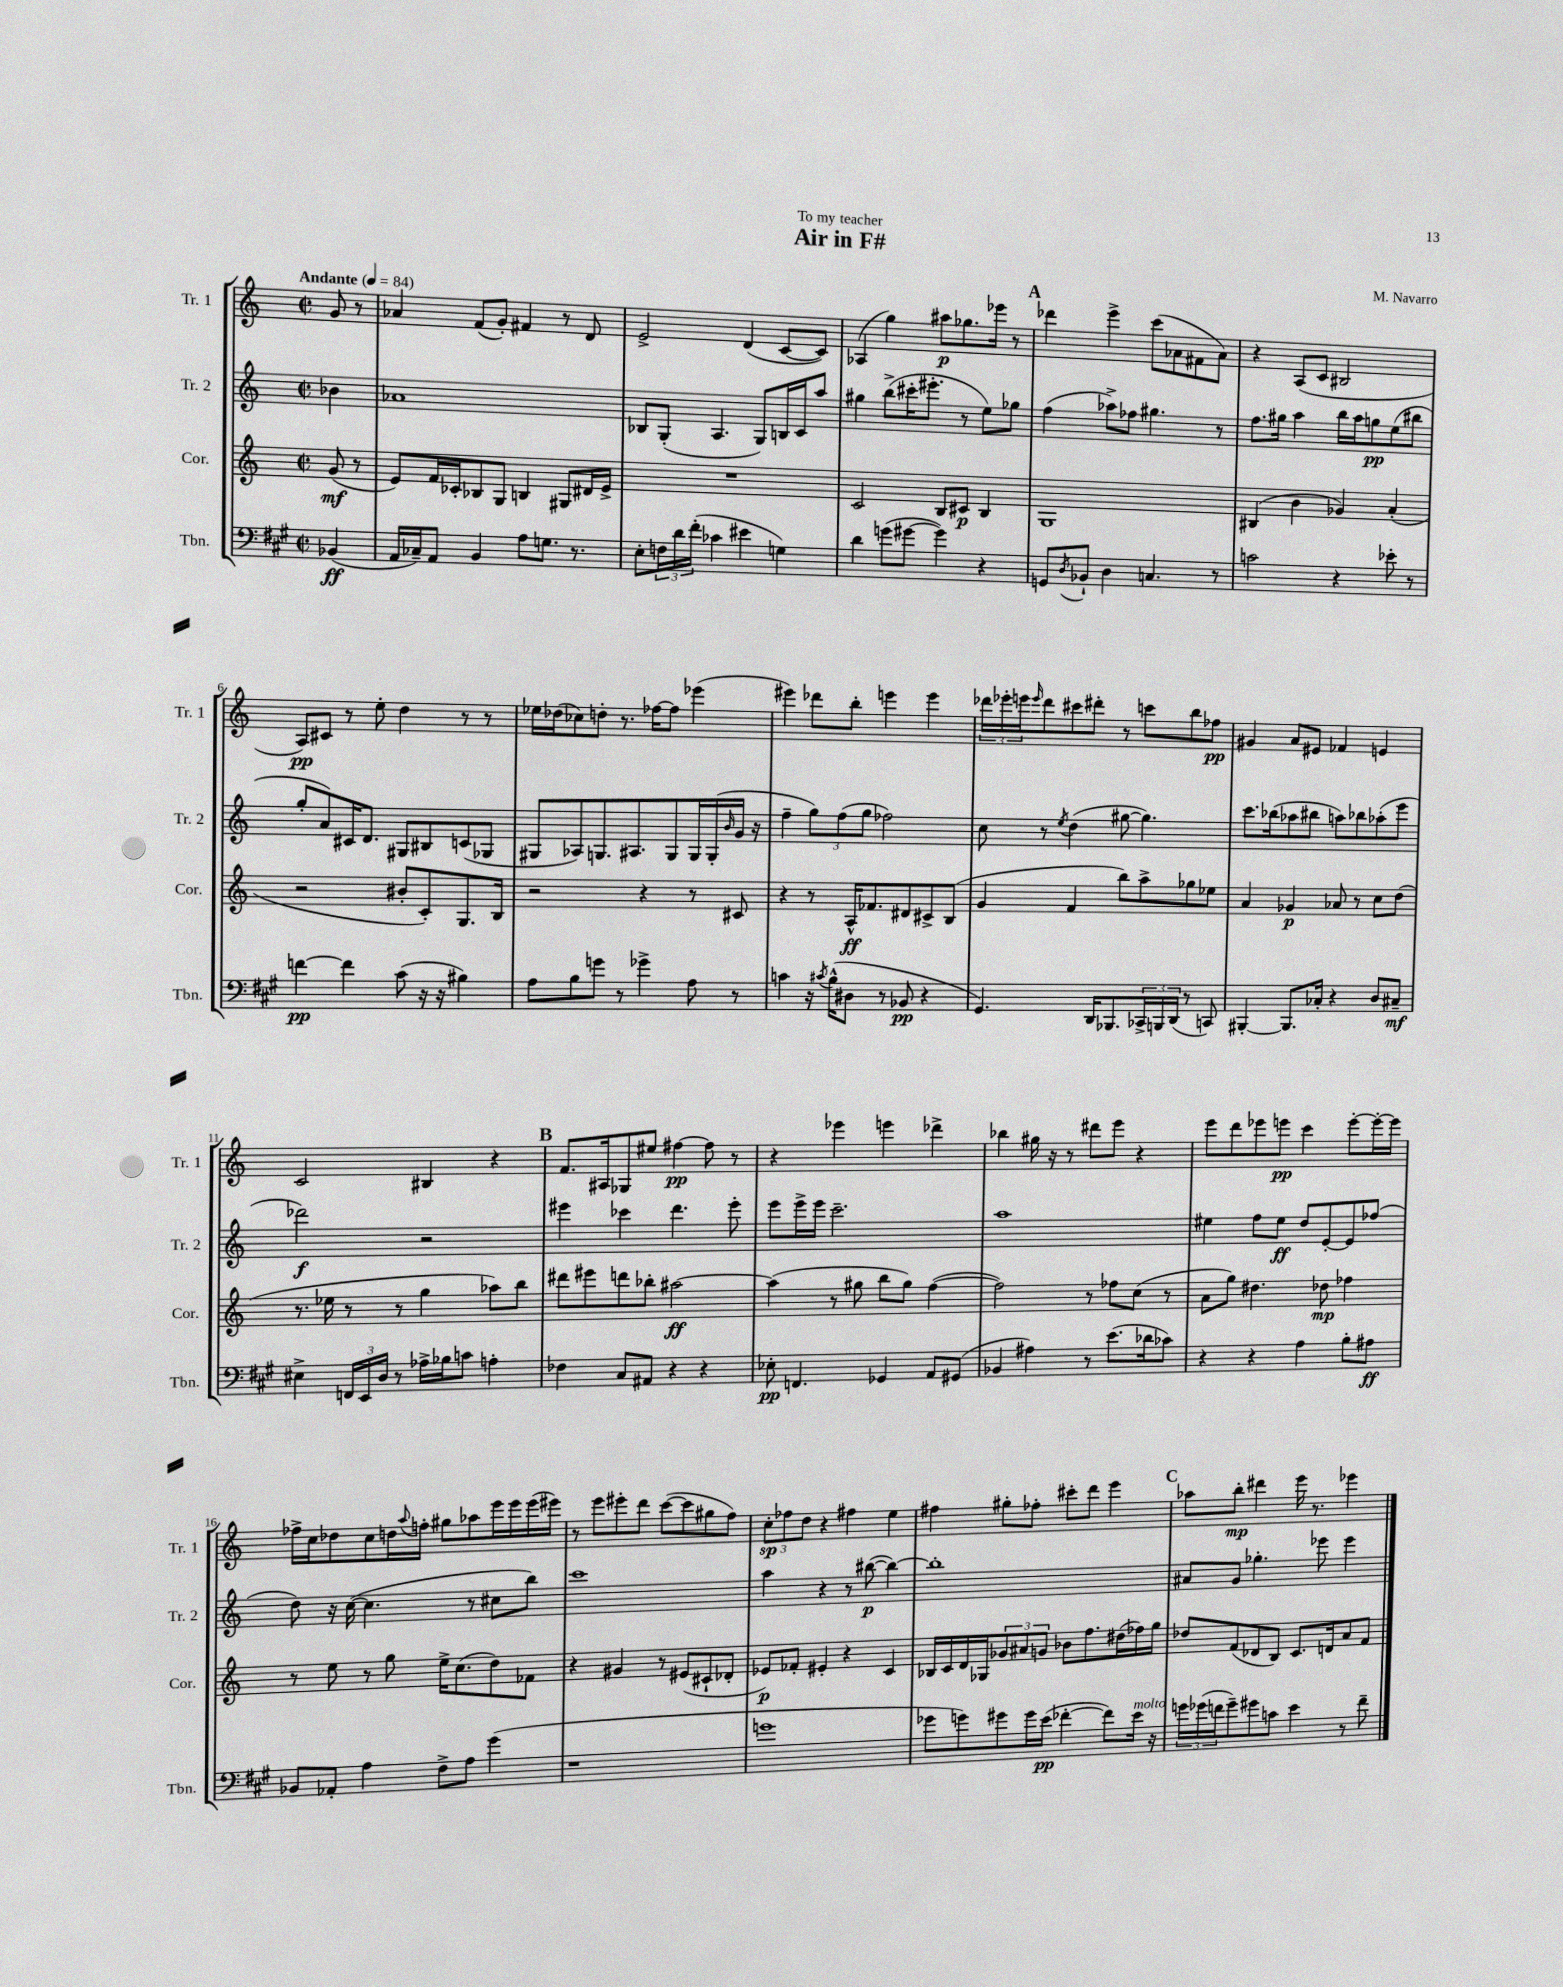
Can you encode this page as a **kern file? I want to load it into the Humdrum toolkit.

**kern	**dynam	**kern	**dynam	**kern	**dynam	**kern	**dynam
*part4	*part4	*part3	*part3	*part2	*part2	*part1	*part1
*staff4	*staff4	*staff3	*staff3	*staff2	*staff2	*staff1	*staff1
*I"Tbn.	*	*I"Cor.	*	*I"Tr. 2	*	*I"Tr. 1	*
*I'Tbn.	*	*I'Cor.	*	*I'Tr. 2	*	*I'Tr. 1	*
*clefF4	*	*clefG2	*	*clefG2	*	*clefG2	*
*k[f#c#g#]	*	*k[]	*	*k[]	*	*k[]	*
*M2/2	*	*M2/2	*	*M2/2	*	*M2/2	*
*met(c|)	*	*met(c|)	*	*met(c|)	*	*met(c|)	*
*MM84	*	*MM84	*	*MM84	*	*MM84	*
=	=	=	=	=	=	=	=
!	!	!	!	!	!	!LO:TX:a:B:t=Andante	!
(4BB-X/	ff	(8g/	mf	4b-X\	.	8g/	.
.	.	8r	.	.	.	8r	.
=1	=1	=1	=1	=1	=1	=1	=1
16AA/LL	.	8e/L)	.	1a-X	.	4a-X/	.
16C-X~/J)	.	.	.	.	.	.	.
8AA/J	.	16f/L	.	.	.	.	.
.	.	16c-X'/J	.	.	.	.	.
4BB/	.	8B-X/	.	.	.	(8f/L	.
.	.	8G/J	.	.	.	8g'/J)	.
8A\L	.	4Bn/	.	.	.	4f#X/	.
8.Gn\J	.	.	.	.	.	.	.
.	.	8G#X/L	.	.	.	8r	.
8.r	.	.	.	.	.	.	.
.	.	16d#X/L	.	.	.	8d/	.
.	.	16e^/JJ	.	.	.	.	.
=2	=2	=2	=2	=2	=2	=2	=2
8E'\L	.	1r	.	8B-X/L	.	2e^/	.
24Fn\L	.	.	.	(8G'/J	.	.	.
24d\	.	.	.	.	.	.	.
(24f#'\JJ	.	.	.	.	.	.	.
4c-X\	.	.	.	4.A/	.	.	.
4e#X\	.	.	.	.	.	(4d/	.
.	.	.	.	8G/L)	.	.	.
4Gn\)	.	.	.	16Bn/L	.	[8c/L	.
.	.	.	.	16c/J	.	.	.
.	.	.	.	8aa/J	.	8c/J])	.
=3	=3	=3	=3	=3	=3	=3	=3
4d\	.	2c/	.	4gg#X\	.	(4A-X/	.
(8gn\L	.	.	.	(8bb^\L	.	4gg\)	.
[8g#X\J	.	.	.	16ccc#X'\K	.	.	.
.	.	.	.	8.eee#X'\J	.	.	.
4g#\])	.	8B/L	.	.	.	8aa#X\L	p
.	.	8c#X/J	p	8r	.	8.gg-X\	.
4r	.	4B/	.	8ee\L)	.	.	.
.	.	.	.	.	.	16eee-X\Jk	.
.	.	.	.	8gg-X\J	.	8r	.
!!LO:REH:place=s1:t=A
=4	=4	=4	=4	=4	=4	=4	=4
8GGn/L	.	1G	.	(4ff\	.	4ddd-X\	.
8qD/	.	.	.	.	.	.	.
8BB-X`/J	.	.	.	.	.	.	.
4D\	.	.	.	8aa-X^\L)	.	4eee^\	.
.	.	.	.	8ff-X\J	.	.	.
4.Cn/	.	.	.	4.gg#X\	.	(8ccc\L	.
.	.	.	.	.	.	8a-X\	.
.	.	.	.	.	.	8f#X\	.
8r	.	.	.	8r	.	8a-\J)	.
=5	=5	=5	=5	=5	=5	=5	=5
2cn\	.	(4B#X/	.	8.ff\L	.	4r	.
.	.	.	.	16gg#X\Jk	.	.	.
.	.	4b\	.	4aa\	.	(8A/L	.
.	.	.	.	.	.	8c/J	.
4r	.	4g-X/)	.	16bb\LL	.	2B#X/	.
.	.	.	.	16aa\J	.	.	.
.	.	.	.	8ggn\	pp	.	.
8e-X'\	.	(4a'/	.	(8ee\	.	.	.
8r	.	.	.	8bb#X\J	.	.	.
!!LO:LB:g=z
=6	=6	=6	=6	=6	=6	=6	=6
[4fn\	pp	2r	.	8gg'/L	.	8A/L)	pp
.	.	.	.	8a/)	.	8c#X/J	.
4f\]	.	.	.	16c#X/K	.	8r	.
.	.	.	.	8.d/J	.	.	.
.	.	.	.	.	.	8ee'\	.
(8c#\	.	8b#X'/L	.	8G#X/L	.	4dd\	.
16r	.	8c'/)	.	8B#X/	.	.	.
16r	.	.	.	.	.	.	.
4B#X\)	.	8.G/	.	(8cn/	.	8r	.
.	.	.	.	8G-X/J	.	8r	.
.	.	16B/Jk	.	.	.	.	.
=7	=7	=7	=7	=7	=7	=7	=7
8A\L	.	2r	.	8G#X/L	.	16ee-X\LL	.
.	.	.	.	.	.	(16dd-X\J	.
8B\	.	.	.	8A-X/)	.	8cc-X\)	.
8gn\J	.	.	.	8.Gn/	.	8ddn'\J	.
8r	.	.	.	.	.	8.r	.
.	.	.	.	8.A#X/	.	.	.
4g-X^\	.	4r	.	.	.	.	.
.	.	.	.	.	.	[16ff-X\KL	.
.	.	.	.	8G/	.	8ff-\J]	.
8A\	.	8r	.	16G/L	.	(4eee-X\	.
.	.	.	.	(16G'/	.	.	.
.	.	.	.	16qqb/	.	.	.
8r	.	8c#X/	.	16g/JJ	.	.	.
.	.	.	.	16r	.	.	.
=8	=8	=8	=8	=8	=8	=8	=8
4cn\	.	4r	.	4ff~\	.	4eee#X\)	.
16r	.	8r	.	12gg\L)	.	8ddd-X\L	.
8qc#X/	.	.	.	.	.	.	.
(16B^^\KL	.	.	.	.	.	.	.
.	.	.	.	(12ff\	.	.	.
8D#X\J	.	16A^^/KL	ff	.	.	8bb'\J	.
.	.	.	.	12gg\J	.	.	.
.	.	8.f-X/	.	.	.	.	.
8r	.	.	.	2ff-X\)	.	4eeen\	.
8BB-X/	pp	8d#X/	.	.	.	.	.
4r	.	8c#X^/	.	.	.	4eee\	.
.	.	(8B/J	.	.	.	.	.
=9	=9	=9	=9	=9	=9	=9	=9
4.GG#/)	.	4g/	.	8cc\	.	24ddd-X\LL	.
.	.	.	.	.	.	24eee-X'\	.
.	.	.	.	.	.	24eeen\J	.
.	.	.	.	.	.	16qqeee/	.
.	.	.	.	8r	.	8ddd-\	.
.	.	.	.	8qee/	.	.	.
.	.	4f/	.	(4dd\	.	8ccc#X\	.
16DD/KL	.	.	.	.	.	8ddd#X'\J	.
8.BBB-X/	.	.	.	.	.	.	.
.	.	8bb\L)	.	[8gg#X\	.	8r	.
24CC-X^/L	.	8aa^\	.	4.gg#\])	.	8cccn\L	.
24BBBn/	.	.	.	.	.	.	.
(24DD/JJ	.	.	.	.	.	.	.
8r	.	8gg-X\	.	.	.	8bb\	.
8CCn/)	.	8ee-X\J	.	.	.	8ff-X\J	pp
=10	=10	=10	=10	=10	=10	=10	=10
[4BBB#X'/	.	4a/	.	8.ccc\L	.	4g#X/	.
.	.	.	.	(16bb-X\k	.	.	.
8.BBB#/L]	.	4g-X/	p	8aa-X\	.	8a/L	.
.	.	.	.	8bb#X\J	.	8e#X/J	.
16C-X'/Jk	.	.	.	.	.	.	.
4r	.	8a-X/	.	8aan\L)	.	4f-X/	.
.	.	8r	.	8bb-X\	.	.	.
8D/L	.	8cc\L	.	(8aa-X'\	.	4en/	.
8C#X~/J	mf	(8dd\J	.	8eee\J	.	.	.
!!LO:LB:g=z
=11	=11	=11	=11	=11	=11	=11	=11
4E#X^\	.	8.r	.	2ddd-X\)	f	2c/	.
.	.	16ee-X\	.	.	.	.	.
24FFn/LL	.	8r	.	.	.	.	.
24EE/	.	.	.	.	.	.	.
24D/JJ	.	.	.	.	.	.	.
8r	.	8r	.	.	.	.	.
16A-X^\LL	.	4gg\	.	2r	.	4B#X/	.
16B-X\J	.	.	.	.	.	.	.
8cn\J	.	.	.	.	.	.	.
4An'\	.	8aa-X\L)	.	.	.	4r	.
.	.	8bb\J	.	.	.	.	.
!!LO:REH:place=s1:t=B
=12	=12	=12	=12	=12	=12	=12	=12
4F-X\	.	8ddd#X\L	.	4eee#X\	.	8.f/L	.
.	.	8eee#X\	.	.	.	.	.
.	.	.	.	.	.	16A#X/k	.
8C#/L	.	8dddn\	.	4ccc-X\	.	8G-X/	.
8AA#X/J	.	8bb-X'\J	.	.	.	8ee#X/J	.
4r	.	[2aa#X\	ff	4.ddd\	.	[4ff#X\	pp
4r	.	.	.	.	.	8ff#\]	.
.	.	.	.	8eee#'\	.	8r	.
=13	=13	=13	=13	=13	=13	=13	=13
8E-X'\	pp	(4aa#\]	.	8eee\L	.	4r	.
4.FFn/	.	.	.	16eee^\L	.	.	.
.	.	.	.	16eee\JJ	.	.	.
.	.	8r	.	2.ccc~\	.	4eee-X\	.
.	.	8gg#X\	.	.	.	.	.
4GG-X/	.	8bb\L	.	.	.	4eeen\	.
.	.	8gg#\J)	.	.	.	.	.
8AA/L	.	([4ff\	.	.	.	4ddd-X^\	.
(8GG#X/J	.	.	.	.	.	.	.
=14	=14	=14	=14	=14	=14	=14	=14
4BB-X/	.	2ff\])	.	1aa	.	4bb-X\	.
4A#X\)	.	.	.	.	.	16gg#X\	.
.	.	.	.	.	.	16r	.
.	.	.	.	.	.	8r	.
8r	.	8r	.	.	.	8ddd#X\L	.
(8.e\L	.	8ff-X\L	.	.	.	8eee\J	.
.	.	(8cc\J	.	.	.	4r	.
16d-X\k	.	.	.	.	.	.	.
8c-X\J)	.	8r	.	.	.	.	.
=15	=15	=15	=15	=15	=15	=15	=15
4r	.	8a\L	.	4ee#X\	.	8eee\L	.
.	.	8gg\J)	.	.	.	8ddd\	.
4r	.	4.dd#X\	.	8ff\L	.	8eee-X\	.
.	.	.	.	8ee#\J	ff	8eeen\J	pp
4A\	.	.	.	8dd/L	.	4ccc\	.
.	.	8dd-X\	mp	[8e'/	.	.	.
8B'\L	.	4ff-X\	.	8e/]	.	[8eee'\L	.
8A#X\J	ff	.	.	(8ff-X/J	.	16eee'\L_	.
.	.	.	.	.	.	16eee\JJ]	.
!!LO:LB:g=z
=16	=16	=16	=16	=16	=16	=16	=16
8BB-X/L	.	8r	.	8dd\)	.	16ff-X^\LL	.
.	.	.	.	.	.	16cc\J	.
8AA-X'/J	.	8ee\	.	16r	.	8dd-X\	.
.	.	.	.	([16cc\	.	.	.
4A\	.	8r	.	4.cc\]	.	8cc\	.
.	.	8gg\	.	.	.	16ddn\L	.
.	.	.	.	.	.	8qqaa/	.
.	.	.	.	.	.	16ffn'\JJ	.
8F#^\L	.	16ee^\KL	.	.	.	8gg#X\L	.
.	.	(8.cc\	.	.	.	.	.
8A\J	.	.	.	8r	.	8aa-X\	.
(4g#\	.	8dd\)	.	8cc#X\L	.	16eee\L	.
.	.	.	.	.	.	16eee\	.
.	.	8f-X\J	.	8bb\J)	.	(16eee\	.
.	.	.	.	.	.	16eee#X\JJ)	.
=17	=17	=17	=17	=17	=17	=17	=17
1r	.	4r	.	1ccc	.	8r	.
.	.	.	.	.	.	8eee\L	.
.	.	4g#X/	.	.	.	8eee#X'\	.
.	.	.	.	.	.	8ddd\J	.
.	.	8r	.	.	.	([8ccc\L	.
.	.	(8e#X/L	.	.	.	8ccc\]	.
.	.	8c#X`/	.	.	.	8gg#X\	.
.	.	8d-X'/J	.	.	.	8ff\J)	.
=18	=18	=18	=18	=18	=18	=18	=18
1gn	.	8e-X/L)	p	4aa\	.	12cc'\L	sp
.	.	.	.	.	.	12ff-X\	.
.	.	8f-X'/J	.	.	.	.	.
.	.	.	.	.	.	12dd\J	.
.	.	4e#X'/	.	4r	.	4r	.
.	.	4r	.	8r	.	4ff#X\	.
.	.	.	.	([8bb#X\	p	.	.
.	.	4c/	.	4bb#\_)	.	4ee\	.
=19	=19	=19	=19	=19	=19	=19	=19
8g-X\L	.	16B-X/LL	.	1bb#']	.	4ff#X\	.
.	.	16c/	.	.	.	.	.
8gn\)	.	16d/	.	.	.	.	.
.	.	16G-X/J	.	.	.	.	.
8g#X\	.	12g-X/	.	.	.	8gg#X'\L	.
.	.	12a#X/	.	.	.	.	.
16g#\L	.	.	.	.	.	8ff-X'\J	.
.	.	12gn/J	.	.	.	.	.
(16e\JJ	pp	.	.	.	.	.	.
[4f-X'\	.	8b-X\L	.	.	.	8ccc#X'\L	.
.	.	8.ff\	.	.	.	8ddd\J	.
8f-\L])	.	.	.	.	.	4eee\	.
.	.	(16dd#X\L	.	.	.	.	.
!LO:TX:a:i:t=molto	!	!	!	!	!	!	!
16e\Jk	.	16ff-X\)	.	.	.	.	.
16r	.	16gg\JJ	.	.	.	.	.
!!LO:REH:place=s1:t=C
=20	=20	=20	=20	=20	=20	=20	=20
24gn\LL	.	8dd-X/L	.	8a#X/L	.	8aa-X\L	.
(24g-X\	.	.	.	.	.	.	.
24fn\J	.	.	.	.	.	.	.
8g-~\)	.	(8f/	.	8g/J	.	8bb'\J	mp
8g#X\	.	8d-X/	.	4.gg-X'\	.	4ddd#X\	.
8cn\J	.	8B/J)	.	.	.	.	.
4e\	.	8.c/L	.	.	.	16eee\	.
.	.	.	.	.	.	8.r	.
.	.	.	.	8eee-X\	.	.	.
.	.	16dn/k	.	.	.	.	.
8r	.	8a/	.	4eee-\	.	4eee-X\	.
8f~\	.	8f/J	.	.	.	.	.
==	==	==	==	==	==	==	==
*-	*-	*-	*-	*-	*-	*-	*-
